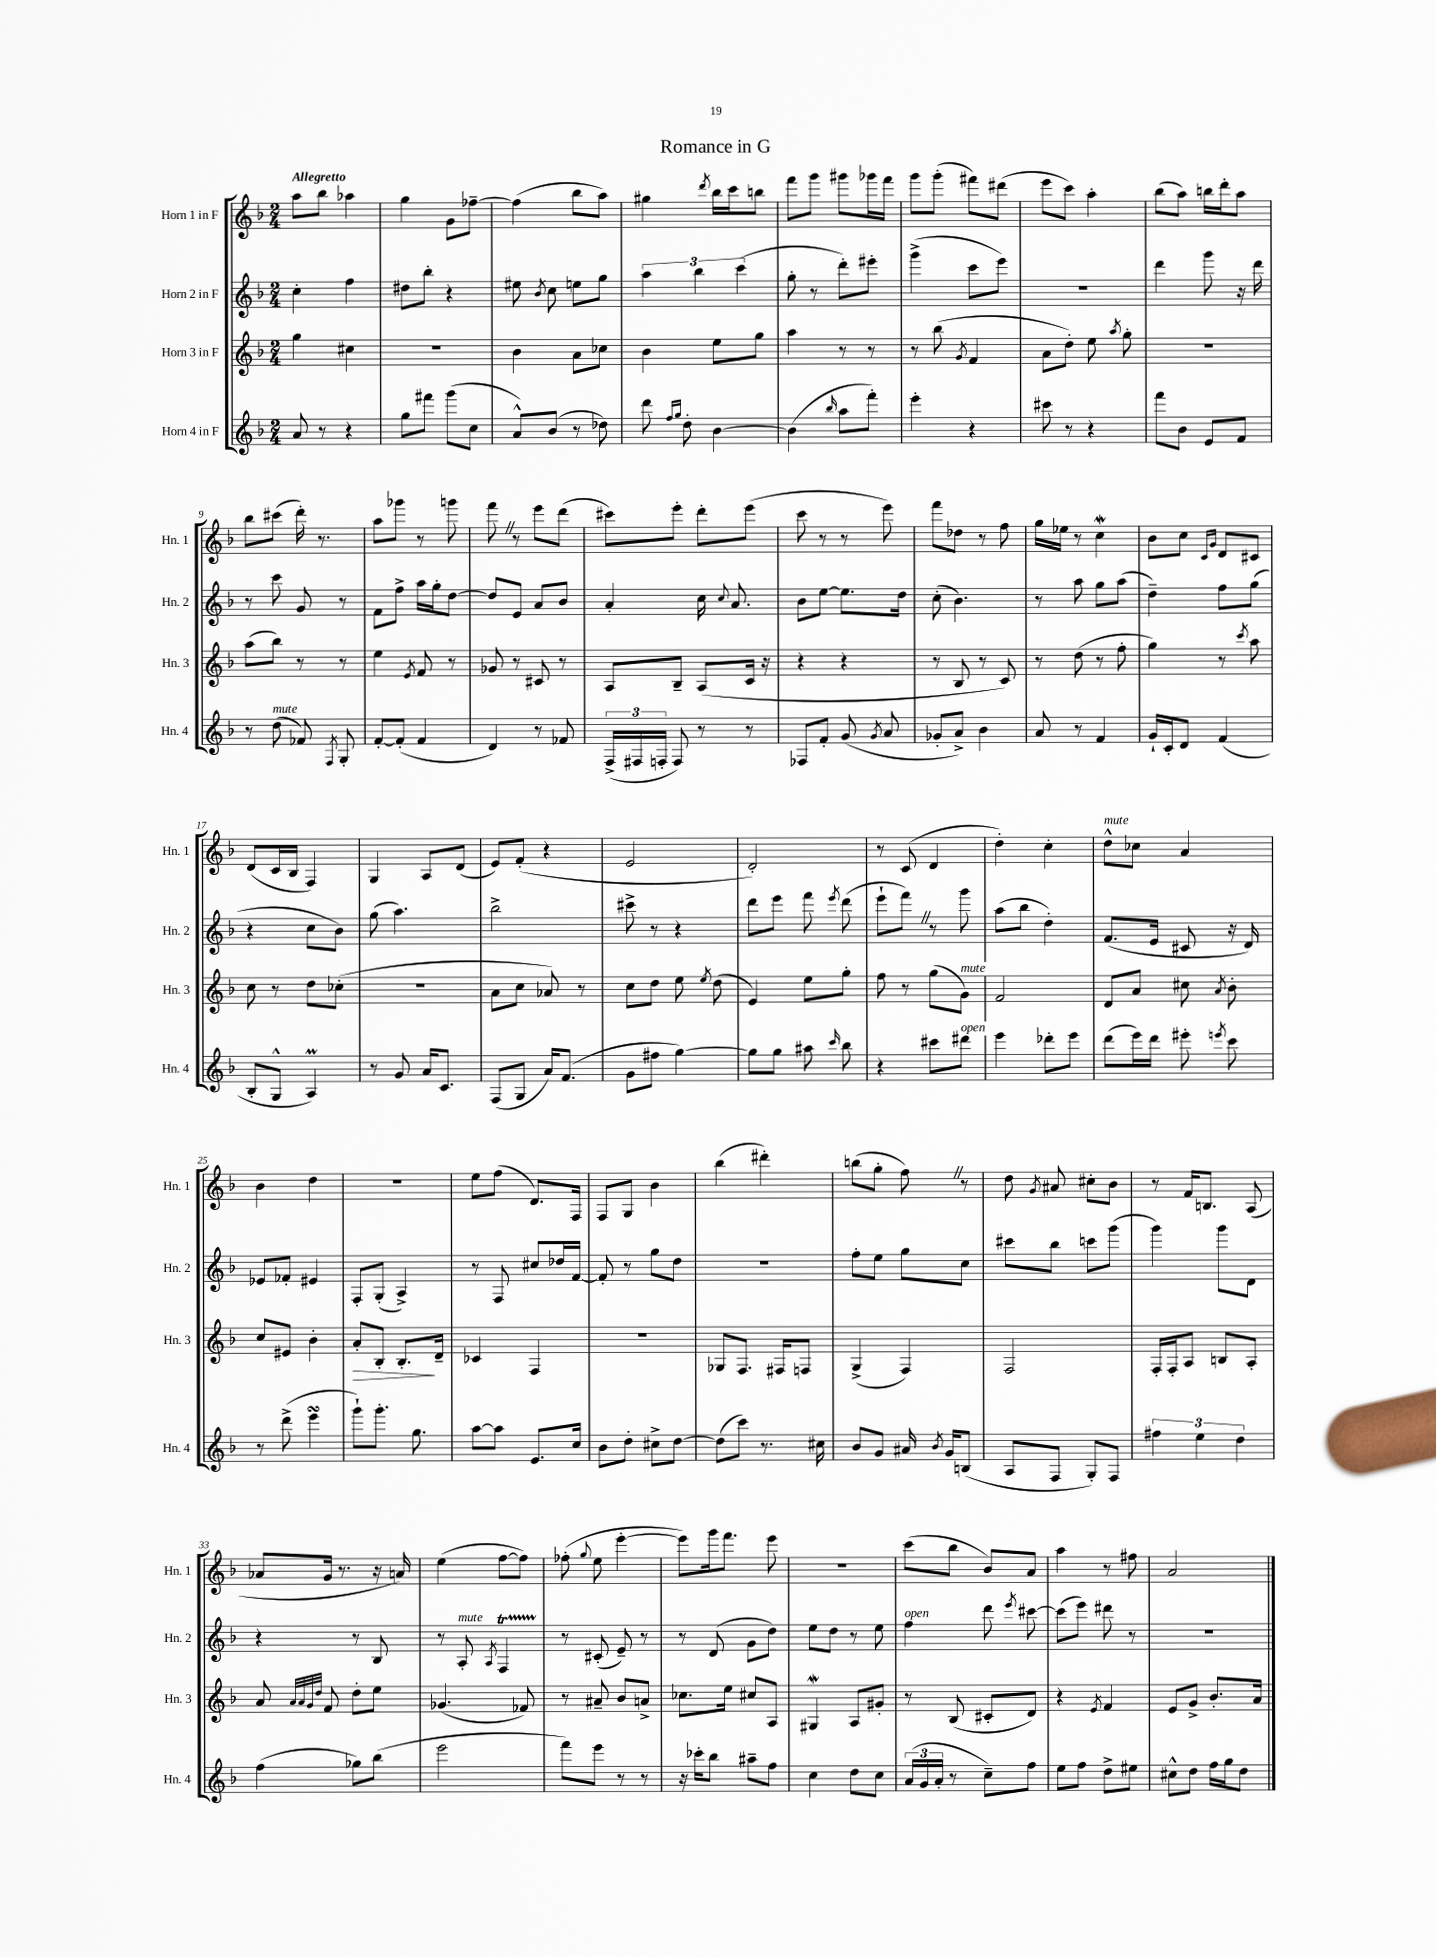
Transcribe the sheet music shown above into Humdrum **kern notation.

**kern	**kern	**kern	**kern
*staff4	*staff3	*staff2	*staff1
*clefG2	*clefG2	*clefG2	*clefG2
*k[b-]	*k[b-]	*k[b-]	*k[b-]
*M2/4	*M2/4	*M2/4	*M2/4
8a	4gg	4cc'	8aa
8r	.	.	8bb-
4r	4cc#	4ff	4aa-
=	=	=	=
8gg	2r	8dd#	4gg
8fff#	.	8bb-'	.
(8ggg	.	4r	8g
8cc	.	.	[8ff-~
=	=	=	=
8a^^)	4b-	8ee#	(4ff-]
.	.	8qb-	.
(8b-	.	8cc	.
8r	8a	8ee	8bb-
8dd-)	8cc-	8gg	8aa)
=	=	=	=
8ddd	4b-	6aa	4gg#
16qqff	.	.	.
16qqgg	.	.	.
8dd'	.	.	.
.	.	6bb-	.
.	.	.	8qddd
[4b-	8ee	.	16bb-
.	.	.	16ccc
.	.	(6ccc	.
.	8gg	.	8bb
=	=	=	=
(4b-]	4aa	8gg'	8fff
.	.	8r	8ggg
16qqbb-	.	.	.
8aa	8r	8ddd')	8ggg#
8fff')	8r	8eee#'	16ggg-
.	.	.	16fff
=	=	=	=
4eee'	8r	(4ggg^	8ggg
.	(8bb-	.	(8ggg'
.	8qg	.	.
4r	4f	8ccc	8fff#)
.	.	8eee)	(8ddd#
=	=	=	=
8ccc#	8a	2r	8eee
8r	8dd')	.	8ccc)
4r	8ee	.	4aa'
.	8qaa	.	.
.	8gg'	.	.
=	=	=	=
8fff	2r	4ddd	(8bb-
8b-	.	.	8aa)
8e	.	8ggg	16bb
.	.	.	16ddd'
8f	.	16r	8aa
.	.	16ddd	.
=	=	=	=
8r	(8aa	8r	8bb-
(8dd	8bb-)	8ccc	(8ccc#
8f-)	8r	8g	16ddd')
.	.	.	8.r
8qF	.	.	.
8G'	8r	8r	.
=	=	=	=
[8f'	4ee	8f	8aa
(8f']	.	8ff^	8ggg-
.	8qe	.	.
4f	8f	16aa	8r
.	.	16gg'	.
.	8r	[8dd	8ggg
=	=	=	=
4d)	8g-	8dd]	8fff
.	8r	8e	8r
8r	8c#	8a	8eee
8f-	8r	8b-	(8ddd
=	=	=	=
(24F^	8A	4a'	8ccc#)
24F#	.	.	.
24F'	.	.	.
8F)	8B-~	.	8eee'
8r	(8A	16cc	8ddd'
.	.	8qqcc	.
.	.	8.a	.
8r	16c	.	(8eee
.	16r	.	.
=	=	=	=
8F-	4r	8b-	8ccc
8f'	.	[8ee	8r
(8g	4r	8.ee]	8r
8qg	.	.	.
8a	.	.	8eee)
.	.	16dd	.
=	=	=	=
8g-'	8r	(8cc'	8fff
8a^)	8B-	4.b-)	8dd-
4b-	8r	.	8r
.	8c)	.	8ff
=	=	=	=
8a	8r	8r	16gg
.	.	.	16ee-
8r	(8dd	8aa	8r
4f	8r	8gg	4cc
.	8ff'	(8aa	.
=	=	=	=
16g`	4gg)	4dd~)	8b-
16c'	.	.	.
8d	.	.	8cc
.	.	.	16qqc
.	.	.	16qqg
(4f	8r	8ff	8d
.	8qccc	.	.
.	8aa	(8gg	8c#
=	=	=	=
8B-'	8cc	4r	(8d
8G^^	8r	.	16c
.	.	.	16B-
4A)	8dd	8cc	4F)
.	(8cc-'	8b-)	.
=	=	=	=
8r	2r	(8gg	4G
8g	.	4.aa)	.
16a	.	.	8A
8.c	.	.	.
.	.	.	(8d
=	=	=	=
(8F	8a	2bb-^	8e)
8G	8cc	.	(8f'
16a)	8a-)	.	4r
(8.f	.	.	.
.	8r	.	.
=	=	=	=
8g	8cc	8ccc#^	2e
8ff#	8dd	8r	.
[4gg)	8ee	4r	.
.	8qee	.	.
.	(8dd	.	.
=	=	=	=
8gg]	4e)	8ddd	2d')
8gg	.	8eee	.
8aa#	8ee	8fff	.
16qqccc	.	8qeee	.
8bb-	8gg'	(8ddd	.
=	=	=	=
4r	8ff	8eee`	8r
.	8r	8fff)	(8c
8ccc#	(8gg	8r	4d
8ddd#	8g)	8ggg	.
=	=	=	=
4eee	2f	(8aa	4dd')
.	.	8bb-	.
8ddd-'	.	4dd')	4cc'
8eee	.	.	.
=	=	=	=
(8ddd	8d	(8.f	8dd^^
16eee)	8a	.	8cc-
16ddd	.	16e	.
8eee#'	8cc#	8c#	4a
8qeee	8qa	.	.
8ccc	8b-'	16r	.
.	.	16d)	.
=	=	=	=
8r	8cc	8e-	4b-
(8ddd^	8e#	8f-'	.
4eee	4b-'	4e#	4dd
=	=	=	=
8ggg`)	8a'	8F'	2r
8.ggg'	8B-'	(8G'	.
.	8.B-'	4A^)	.
8.gg	.	.	.
.	16d~	.	.
=	=	=	=
[8aa	4c-	8r	8ee
8aa]	.	8F	(8ff
8.e	4F	8cc#	8.d)
.	.	16dd-	.
16cc	.	[16f	16F
=	=	=	=
8b-	2r	8f']	8F
8dd'	.	8r	8G
8cc#^	.	8gg	4b-
[8dd	.	8dd	.
=	=	=	=
(8dd]	8G-	2r	(4bb-
8ccc)	8.F	.	.
8.r	.	.	4ddd#')
.	16F#	.	.
.	8F	.	.
16cc#	.	.	.
=	=	=	=
8b-	(4G^	8ff'	(8bb
8g	.	8ee	8gg'
16a#	4F)	8gg	8ff)
8qb-	.	.	.
16g	.	.	.
(8B	.	8cc	8r
=	=	=	=
8A	2F	8ccc#	8dd
.	.	.	8qg
8F	.	8bb-	8a#
8G')	.	8ccc	8cc#'
8F	.	(8ggg	8b-
=	=	=	=
6ff#	16F'	4ggg)	8r
.	16F'	.	.
.	8A	.	16f
6ee	.	.	.
.	.	.	8.B
.	8B	8ggg	.
6dd	.	.	.
.	8A'	8d	(8A
=	=	=	=
(4ff	8a	4r	8a-
.	32qqa	.	.
.	32qqa	.	.
.	32qqg	.	.
.	32qqdd	.	.
.	8f	.	16g
.	.	.	8.r
8gg-)	8dd'	8r	.
(8bb-	8ee	8B-	16r
.	.	.	16a)
=	=	=	=
2eee	(4.g-	8r	(4ee
.	.	8A'	.
.	.	8qA	.
.	.	4F	[8ff
.	8f-)	.	8ff])
=	=	=	=
8fff)	8r	8r	(8ff-'
.	.	.	8qqgg
8eee	8a#~	(8c#'	8ee
8r	8b-	8e~)	[4eee'
8r	8a^	8r	.
=	=	=	=
16r	8.cc-	8r	8eee])
16ccc-'	.	.	.
8bb-	.	(8d	16ggg
.	16ee	.	8.fff
8aa#~	8cc#	8g	.
8ff	8A	8dd)	8eee
=	=	=	=
4cc	4G#	8ee	2r
.	.	8dd	.
8dd	8A	8r	.
8cc	8g#'	8ee	.
=	=	=	=
(24a	8r	4ff	(8ccc
24g	.	.	.
24a'	.	.	.
8r	(8B-	.	8bb-
8cc~)	8c#'	8ddd	8b-)
.	.	8qeee	.
8ff	8d)	[8ccc#	8a
=	=	=	=
8ee	4r	(8ccc#]	4aa
8ff	.	8eee)	.
.	8qe	.	.
8dd^	4f	8ddd#	8r
8ee#	.	8r	8ff#
=	=	=	=
8cc#^^	8e	2r	2a
8dd	8g^	.	.
16ff	8.b-'	.	.
16gg	.	.	.
8dd	.	.	.
.	16a	.	.
==	==	==	==
*-	*-	*-	*-
